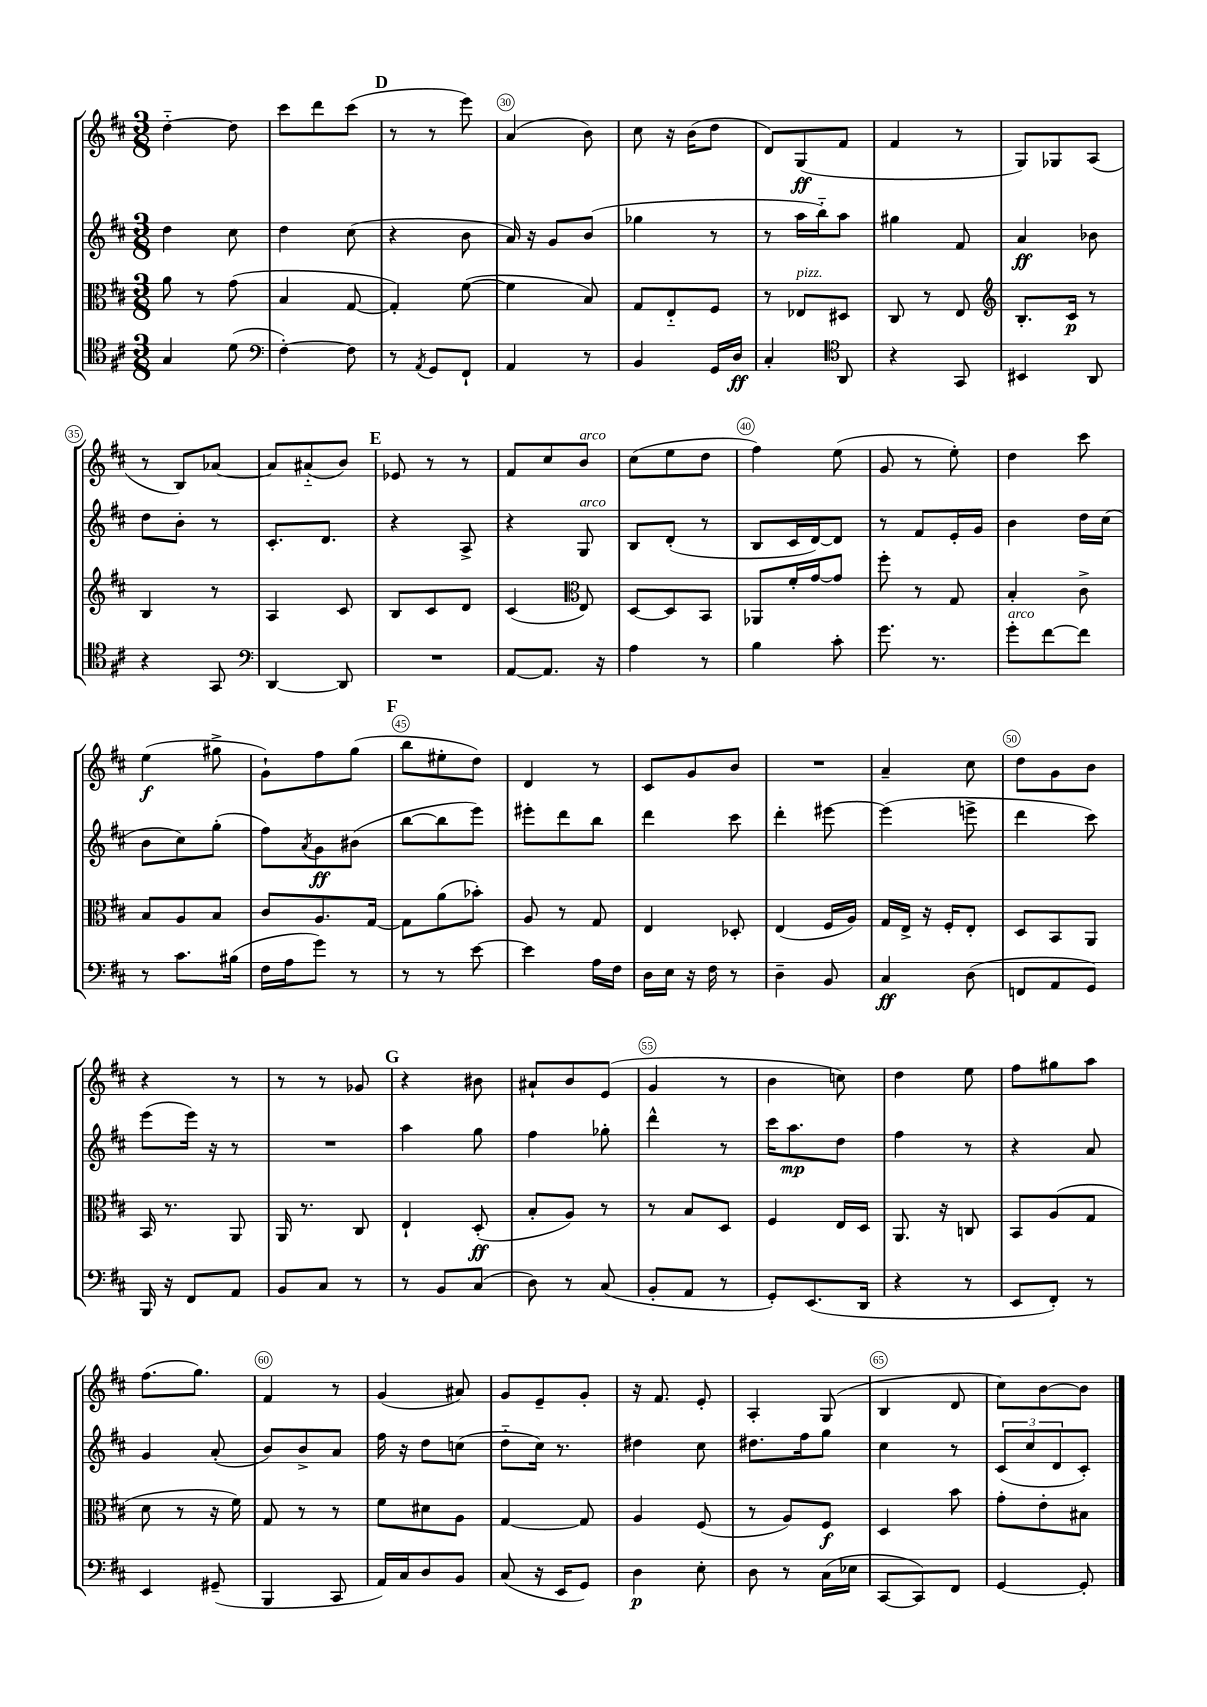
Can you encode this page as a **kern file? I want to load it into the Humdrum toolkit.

**kern	**kern	**kern	**kern
*staff4	*staff3	*staff2	*staff1
*clefC4	*clefC3	*clefG2	*clefG2
*k[f#c#]	*k[f#c#]	*k[f#c#]	*k[f#c#]
*M3/8	*M3/8	*M3/8	*M3/8
4G/	8a\	4dd\	[4dd'~\
.	8r	.	.
(8d\	(8g\	8cc#\	8dd\]
=	=	=	=
*clefF4	*	*	*
[4F#'\)	4B/	4dd\	8ccc#\L
.	.	.	8ddd\
8F#\]	[8G/	(8cc#\	(8ccc#\J
=	=	=	=
8r	4G'/])	4r	8r
8qAA/	.	.	.
8GG/L	.	.	8r
8FF#`/J	([8f#\	8b\	8eee\)
=	=	=	=
4AA/	4f#\]	16a/)	(4a/
.	.	16r	.
.	.	8g/L	.
8r	8B/)	(8b/J	8b\)
=	=	=	=
4BB/	8G/L	4gg-\	8cc#\
.	8E'~/	.	16r
.	.	.	(16b\LK
16GG/LL	8F#/J	8r	8dd\J
16D/JJ	.	.	.
=	=	=	=
4C#'/	8r	8r	8d/L)
.	8E-/L	16aa\LL	(8G/
.	.	16bb'~\J)	.
*clefC4	*	*	*
8AA/	8D#/J	8aa\J	8f#/J
=	=	=	=
4r	8C#/	4gg#\	4f#/
.	8r	.	.
8GG/	8E/	8f#/	8r
=	=	=	=
*	*clefG2	*	*
4BB#/	8.B'/L	4a/	8G/L)
.	.	.	8G-/
.	16c#/Jk	.	.
8AA/	8r	8b-\	(8A/J
=	=	=	=
4r	4B/	8dd\L	8r
.	.	8b'\J	8B/L)
8GG/	8r	8r	[8a-/J
=	=	=	=
*clefF4	*	*	*
[4DD/	4A/	8.c#'/L	8a-/]L
.	.	.	(8a#'~/
.	.	8.d/J	.
8DD/]	8c#/	.	8b/J)
=	=	=	=
4.r	8B/L	4r	8e-/
.	8c#/	.	8r
.	8d/J	8A^/	8r
=	=	=	=
[8AA/L	(4c#/	4r	8f#/L
8.AA/]J	.	.	8cc#/
*	*clefC3	*	*
.	8E/)	8G/	8b/J
16r	.	.	.
=	=	=	=
4A\	[8D/L	8B/L	(8cc#\L
.	8D/]	(8d'/J	8ee\
8r	8BB/J	8r	8dd\J
=	=	=	=
4B\	8AA-/L	8B/L	4ff#\)
.	16f#'/L	16c#/L	.
.	[16g/J	[16d/J)	.
8c#'\	8g/]J	8d/]J	(8ee\
=	=	=	=
8.g\	8ff#'\	8r	8g/
.	8r	8f#/L	8r
8.r	.	.	.
.	8G/	16e'/L	8ee'\)
.	.	16g/JJ	.
=	=	=	=
8g'\L	4B'/	4b\	4dd\
[8f#\	.	.	.
8f#\]J	8c#^\	16dd\LL	8ccc#\
.	.	(16cc#\JJ	.
=	=	=	=
8r	8B/L	8b\L	(4ee\
8.c#\L	8A/	8cc#\)	.
.	8B/J	(8gg'\J	8gg#^\
(16B#\Jk	.	.	.
=	=	=	=
16F#\LL	8c#/L	8ff#\L)	8g`\L)
16A\J	.	.	.
.	.	8qa/	.
8g\J)	8.A/	8g\	8ff#\
8r	.	(8b#\J	(8gg\J
.	[16G/Jk	.	.
=	=	=	=
8r	8G\]L	[8bb\L	8bb\L
8r	(8a\	8bb\]	8ee#'\
[8e\	8b-'\J)	8eee\J)	8dd\J)
=	=	=	=
4e\]	8A/	8eee#'\L	4d/
.	8r	8ddd\	.
16A\LL	8G/	8bb\J	8r
16F#\JJ	.	.	.
=	=	=	=
16D\LL	4E/	4ddd\	8c#/L
16E\JJ	.	.	.
16r	.	.	8g/
16F#\	.	.	.
8r	8D-'/	8ccc#\	8b/J
=	=	=	=
4D~\	(4E/	4ddd'\	4.r
8BB/	16F#/LL	[8eee#\	.
.	16A/JJ)	.	.
=	=	=	=
4C#/	16G/LL	(4eee#\]	4a~/
.	16E^/JJ	.	.
.	16r	.	.
.	16F#'/LK	.	.
(8D\	8E'/J	8eee^\	8cc#\
=	=	=	=
8FF/L	8D/L	4ddd\	8dd\L
8AA/	8BB/	.	8g\
8GG/J)	8AA/J	8ccc#\)	8b\J
=	=	=	=
16BBB/	16BB/	(8eee\L	4r
16r	8.r	.	.
8FF#/L	.	16eee\Jk)	.
.	.	16r	.
8AA/J	8AA/	8r	8r
=	=	=	=
8BB/L	16AA/	4.r	8r
.	8.r	.	.
8C#/J	.	.	8r
8r	8C#/	.	8g-/
=	=	=	=
8r	4E`/	4aa\	4r
8BB/L	.	.	.
(8C#/J	(8D'/	8gg\	8b#\
=	=	=	=
8D\)	8B'/L	4ff#\	8a#`/L
8r	8A/J)	.	8b/
(8C#/	8r	8gg-'\	(8e/J
=	=	=	=
8BB'/L	8r	4ddd^^\	4g/
8AA/J	8B/L	.	.
8r	8D/J	8r	8r
=	=	=	=
8GG'/L)	4F#/	16ccc#\LK	4b\
.	.	8.aa\	.
(8.EE/	.	.	.
.	16E/LL	8dd\J	8cc\)
16DD/Jk	16D/JJ	.	.
=	=	=	=
4r	8.AA/	4ff#\	4dd\
.	16r	.	.
8r	8C/	8r	8ee\
=	=	=	=
8EE/L	8BB/L	4r	8ff#\L
8FF#'/J)	(8A/	.	8gg#\
8r	8G/J	8a/	8aa\J
=	=	=	=
4EE/	8d\	4g/	(8.ff#\L
.	8r	.	.
.	.	.	8.gg\J)
(8GG#~/	16r	(8a'/	.
.	16f#\)	.	.
=	=	=	=
4BBB/	8G/	8b/L)	4f#/
.	8r	8b^/	.
8CC#/	8r	8a/J	8r
=	=	=	=
16AA/LL)	8f#\L	16ff#\	(4g/
16C#/J	.	16r	.
8D/	8d#\	8dd\L	.
8BB/J	8A\J	(8cc\J	8a#/)
=	=	=	=
(8C#/	[4G/	8dd'~\L	8g/L
16r	.	16cc#\Jk)	8e~/
16EE/LK	.	8.r	.
8GG/J)	8G/]	.	8g'/J
=	=	=	=
4D\	4A/	4dd#\	16r
.	.	.	8.f#/
8E'\	(8F#/	8cc#\	8e'/
=	=	=	=
8D\	8r	8.dd#\L	4A'/
8r	8A/L)	.	.
.	.	16ff#\k	.
(16C#\LL	8F#/J	8gg\J	(8G/
16E-\JJ	.	.	.
=	=	=	=
[8CC#/L	4D/	4cc#\	4B/
8CC#/])	.	.	.
8FF#/J	8b\	8r	8d/
=	=	=	=
[4GG/	8g'\L	(12c#/L	8cc#\L)
.	.	12cc#/	.
.	8e'\	.	[8b\
.	.	12d/	.
8GG'/]	8B#\J	8c#'/J)	8b\]J
==	==	==	==
*-	*-	*-	*-
